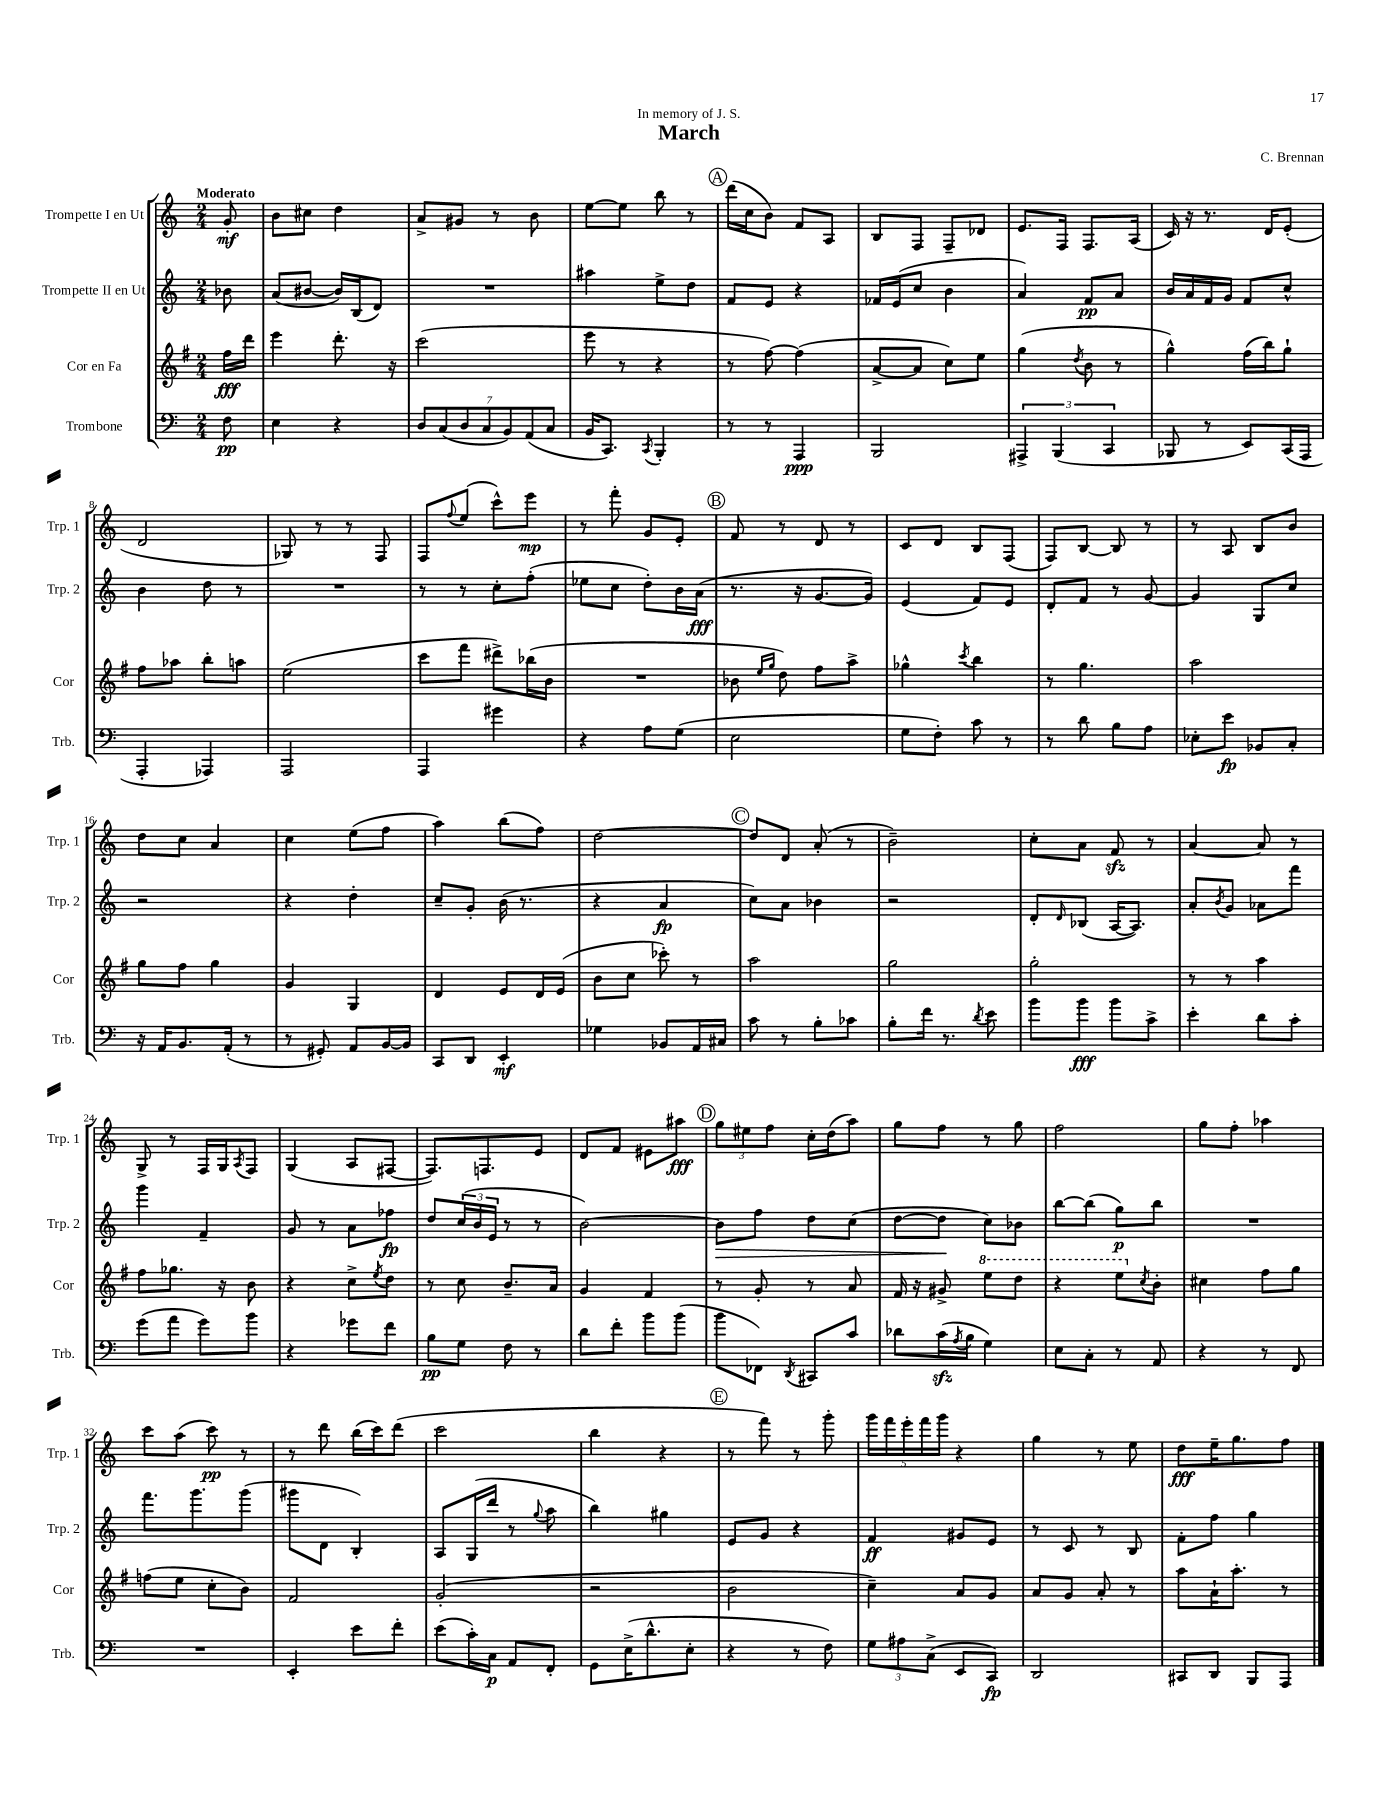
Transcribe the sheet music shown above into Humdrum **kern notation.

**kern	**dynam	**kern	**dynam	**kern	**dynam	**kern	**dynam
*part4	*part4	*part3	*part3	*part2	*part2	*part1	*part1
*staff4	*staff4	*staff3	*staff3	*staff2	*staff2	*staff1	*staff1
*I"Trombone	*	*I"Cor en Fa	*	*I"Trompette II en Ut	*	*I"Trompette I en Ut	*
*I'Trb.	*	*I'Cor	*	*I'Trp. 2	*	*I'Trp. 1	*
*clefF4	*	*clefG2	*	*clefG2	*	*clefG2	*
*k[]	*	*k[f#]	*	*k[]	*	*k[]	*
*M2/4	*	*M2/4	*	*M2/4	*	*M2/4	*
=	=	=	=	=	=	=	=
!	!	!	!	!	!	!LO:TX:a:B:t=Moderato	!
8F\	pp	16ff#\LL	fff	8b-X\	.	8g'/	mf
.	.	16ddd\JJ	.	.	.	.	.
=1	=1	=1	=1	=1	=1	=1	=1
4E\	.	4eee\	.	(8a/L	.	8b\L	.
.	.	.	.	[8b#X/J	.	8cc#X\J	.
4r	.	8.ddd'\	.	16b#/LL])	.	4dd\	.
.	.	.	.	(16B/J	.	.	.
.	.	.	.	8d/J)	.	.	.
.	.	16r	.	.	.	.	.
=2	=2	=2	=2	=2	=2	=2	=2
14D/L	.	(2ccc\	.	2r	.	8a^/L	.
(14C/	.	.	.	.	.	.	.
.	.	.	.	.	.	8g#X/J	.
14D/	.	.	.	.	.	.	.
14C/	.	.	.	.	.	.	.
.	.	.	.	.	.	8r	.
14BB/)	.	.	.	.	.	.	.
(14AA/	.	.	.	.	.	.	.
.	.	.	.	.	.	8b\	.
14C/J	.	.	.	.	.	.	.
=3	=3	=3	=3	=3	=3	=3	=3
16BB/KL	.	8eee\	.	4aa#X\	.	[8ee\L	.
8.CC/J)	.	.	.	.	.	.	.
.	.	8r	.	.	.	8ee\J]	.
8qCC/	.	.	.	.	.	.	.
4BBB'/	.	4r	.	8ee^\L	.	8bb\	.
.	.	.	.	8dd\J	.	8r	.
!!LO:REH:place=s1:t=A
=4	=4	=4	=4	=4	=4	=4	=4
8r	.	8r	.	8f/L	.	(16ddd\LL	.
.	.	.	.	.	.	16cc\J	.
8r	.	[8ff#\)	.	8e/J	.	8b\J)	.
4AAA/	ppp	(4ff#\]	.	4r	.	8f/L	.
.	.	.	.	.	.	8A/J	.
=5	=5	=5	=5	=5	=5	=5	=5
2BBB/	.	[8a^/L	.	16f-X/LL	.	8B/L	.
.	.	.	.	(16e/J	.	.	.
.	.	8a/J]	.	8cc/J	.	8F/J	.
.	.	8cc\L)	.	4b\	.	8F~/L	.
.	.	8ee\J	.	.	.	8d-X/J	.
=6	=6	=6	=6	=6	=6	=6	=6
6AAA#X^/	.	(4gg\	.	4a/)	.	8.e/L	.
(6BBB/	.	.	.	.	.	.	.
.	.	.	.	.	.	16F/Jk	.
.	.	8qdd/	.	.	.	.	.
.	.	8b\	.	8f/L	pp	8.F/L	.
6CC/	.	.	.	.	.	.	.
.	.	8r	.	8a/J	.	.	.
.	.	.	.	.	.	(16A/Jk	.
=7	=7	=7	=7	=7	=7	=7	=7
8BBB-X/	.	4gg^^\)	.	16b/LL	.	16c/)	.
.	.	.	.	16a/	.	16r	.
8r	.	.	.	16f/	.	8.r	.
.	.	.	.	16g/JJ	.	.	.
8EE/L)	.	(16ff#\LL	.	8f/L	.	.	.
.	.	16bb\J)	.	.	.	16d/KL	.
(16CC/L	.	8gg`\J	.	8cc^^/J	.	(8e'/J	.
16AAA/JJ	.	.	.	.	.	.	.
!!LO:LB:g=z
=8	=8	=8	=8	=8	=8	=8	=8
4AAA'/	.	8ff#\L	.	4b\	.	2d/	.
.	.	8aa-X\J	.	.	.	.	.
4AAA-X/)	.	8bb'\L	.	8dd\	.	.	.
.	.	8aan\J	.	8r	.	.	.
=9	=9	=9	=9	=9	=9	=9	=9
2AAA/	.	(2ee\	.	2r	.	8G-X/)	.
.	.	.	.	.	.	8r	.
.	.	.	.	.	.	8r	.
.	.	.	.	.	.	8F/	.
=10	=10	=10	=10	=10	=10	=10	=10
4AAA/	.	8ccc\L	.	8r	.	8F/L	.
.	.	.	.	.	.	8qqff/	.
.	.	8fff#\J	.	8r	.	(8ee/J	.
4g#X\	.	8ddd#X^\L)	.	8cc'\L	.	8ccc^^\L)	.
.	.	(16bb-X\L	.	(8ff'\J	.	8eee\J	mp
.	.	16b\JJ	.	.	.	.	.
=11	=11	=11	=11	=11	=11	=11	=11
4r	.	2r	.	8ee-X\L	.	8r	.
.	.	.	.	8cc\J	.	8fff'\	.
8A\L	.	.	.	8dd'\L)	.	8g/L	.
(8G\J	.	.	.	16b\L	.	8e'/J	.
.	.	.	.	(16a\JJ	fff	.	.
!!LO:REH:place=s1:t=B
=12	=12	=12	=12	=12	=12	=12	=12
2E\	.	8b-X\	.	8.r	.	8f/	.
.	.	16qqee/LL	.	.	.	.	.
.	.	16qqgg/JJ	.	.	.	.	.
.	.	8dd\)	.	.	.	8r	.
.	.	.	.	16r	.	.	.
.	.	8ff#\L	.	[8.g/L	.	8d/	.
.	.	8aa^\J	.	.	.	8r	.
.	.	.	.	16g/Jk])	.	.	.
=13	=13	=13	=13	=13	=13	=13	=13
8G\L	.	4gg-X^^\	.	(4e/	.	8c/L	.
8F'\J)	.	.	.	.	.	8d/J	.
.	.	8qccc/	.	.	.	.	.
8c\	.	4bb\	.	8f/L)	.	8B/L	.
8r	.	.	.	8e/J	.	(8F/J	.
=14	=14	=14	=14	=14	=14	=14	=14
8r	.	8r	.	8d'/L	.	8F/L)	.
8d\	.	4.gg\	.	8f/J	.	[8B/J	.
8B\L	.	.	.	8r	.	8B/]	.
8A\J	.	.	.	[8g/	.	8r	.
=15	=15	=15	=15	=15	=15	=15	=15
8E-X'\L	.	2aa\	.	4g/]	.	8r	.
8e\J	fp	.	.	.	.	8A/	.
8BB-X/L	.	.	.	8G/L	.	8B/L	.
8C'/J	.	.	.	8cc/J	.	8b/J	.
!!LO:LB:g=z
=16	=16	=16	=16	=16	=16	=16	=16
16r	.	8gg\L	.	2r	.	8dd\L	.
16AA/KL	.	.	.	.	.	.	.
8.BB/	.	8ff#\J	.	.	.	8cc\J	.
.	.	4gg\	.	.	.	4a/	.
(16AA'/Jk	.	.	.	.	.	.	.
8r	.	.	.	.	.	.	.
=17	=17	=17	=17	=17	=17	=17	=17
8r	.	4g/	.	4r	.	4cc\	.
8GG#X'/)	.	.	.	.	.	.	.
8AA/L	.	4G/	.	4dd'\	.	(8ee\L	.
[16BB/L	.	.	.	.	.	8ff\J	.
16BB/JJ]	.	.	.	.	.	.	.
=18	=18	=18	=18	=18	=18	=18	=18
8CC/L	.	4d/	.	8cc~/L	.	4aa\)	.
8DD/J	.	.	.	8g'/J	.	.	.
4EE'/	mf	8e/L	.	(16b\	.	(8bb\L	.
.	.	.	.	8.r	.	.	.
.	.	16d/L	.	.	.	8ff\J)	.
.	.	(16e/JJ	.	.	.	.	.
=19	=19	=19	=19	=19	=19	=19	=19
4G-X\	.	8b\L	.	4r	.	[2dd\	.
.	.	8cc\J	.	.	.	.	.
8BB-X/L	.	8ccc-X'\)	.	4a/	fp	.	.
16AA/L	.	8r	.	.	.	.	.
16C#X/JJ	.	.	.	.	.	.	.
!!LO:REH:place=s1:t=C
=20	=20	=20	=20	=20	=20	=20	=20
8c\	.	2aa\	.	8cc\L)	.	8dd/L]	.
8r	.	.	.	8a\J	.	8d/J	.
8B'\L	.	.	.	4b-X\	.	(8a'/	.
8c-X\J	.	.	.	.	.	8r	.
=21	=21	=21	=21	=21	=21	=21	=21
8B'\L	.	2gg\	.	2r	.	2b~\)	.
16f\Jk	.	.	.	.	.	.	.
8.r	.	.	.	.	.	.	.
8qd/	.	.	.	.	.	.	.
8e\	.	.	.	.	.	.	.
=22	=22	=22	=22	=22	=22	=22	=22
8b\L	.	2gg'\	.	8d'/L	.	8cc'\L	.
.	.	.	.	16qqd/	.	.	.
8b\J	fff	.	.	(8B-X/J	.	8a\J	.
8b\L	.	.	.	[16A/KL	.	8fzz/	.
.	.	.	.	8.A/J])	.	.	.
8c^\J	.	.	.	.	.	8r	.
=23	=23	=23	=23	=23	=23	=23	=23
4e'\	.	8r	.	8a'/L	.	[4a/	.
.	.	.	.	8qb/	.	.	.
.	.	8r	.	8g/J	.	.	.
8d\L	.	4aa\	.	8a-X\L	.	8a/]	.
8c'\J	.	.	.	8fff\J	.	8r	.
!!LO:LB:g=z
=24	=24	=24	=24	=24	=24	=24	=24
(8g\L	.	8ff#\L	.	4ggg\	.	8G^/	.
8a\J	.	8.gg-X\J	.	.	.	8r	.
8g\L)	.	.	.	4f~/	.	16F/LL	.
.	.	16r	.	.	.	16G/J	.
.	.	.	.	.	.	8qA/	.
8b\J	.	8b\	.	.	.	8F/J	.
=25	=25	=25	=25	=25	=25	=25	=25
4r	.	4r	.	8g/	.	(4G/	.
.	.	.	.	8r	.	.	.
8g-X\L	.	8cc^\L	.	8a\L	.	8A/L	.
.	.	8qee/	.	.	.	.	.
8f\J	.	8dd\J	.	8ff-X\J	fp	[8F#X/J	.
=26	=26	=26	=26	=26	=26	=26	=26
8B\L	pp	8r	.	8dd/L	.	8.F#/L])	.
8G\J	.	8cc\	.	(24cc/L	.	.	.
.	.	.	.	24b/	.	.	.
.	.	.	.	.	.	8.Fn/	.
.	.	.	.	24e/JJ	.	.	.
8F\	.	8.b~/L	.	8r	.	.	.
8r	.	.	.	8r	.	8e/J	.
.	.	16a/Jk	.	.	.	.	.
=27	=27	=27	=27	=27	=27	=27	=27
8d\L	.	4g/	.	[2b\)	.	8d/L	.
8f'\J	.	.	.	.	.	8f/J	.
8b\L	.	4f#/	.	.	.	8e#X\L	.
(8b\J	.	.	.	.	.	8aa#X\J	fff
!!LO:REH:place=s1:t=D
=28	=28	=28	=28	=28	=28	=28	=28
!	!	!	!	!	!LO:HP:b	!	!
8b\L	.	8r	.	8b\L]	>	12gg\L	.
.	.	.	.	.	.	12ee#X\	.
8FF-X\J)	.	8g'/	.	8ff\J	.	.	.
.	.	.	.	.	.	12ff\J	.
8qDD/	.	.	.	.	.	.	.
8CC#X/L	.	8r	.	8dd\L	.	16cc'\LL	.
.	.	.	.	.	.	(16dd\J	.
8c/J	.	8a/	.	(8cc\J	.	8aa\J)	.
=29	=29	=29	=29	=29	=29	=29	=29
8d-X\L	.	16f#/	.	[8dd\L	.	8gg\L	.
.	.	16r	.	.	.	.	.
(16czz\L	.	8g#X^/	.	8dd\J]	.	8ff\J	.
8qA/	.	.	.	.	.	.	.
16B\JJ	.	.	.	.	.	.	.
*	*	*8va	*	*	*	*	*
4G\)	.	8eee\L	.	8cc\L)	]	8r	.
.	.	8ddd\J	.	8b-X\J	.	8gg\	.
=30	=30	=30	=30	=30	=30	=30	=30
8E\L	.	4r	.	[8bb\L	.	2ff\	.
8C'\J	.	.	.	(8bb\J]	.	.	.
8r	.	8eee\L	.	8gg\L)	p	.	.
*	*	*X8va	*	*	*	*	*
.	.	8qcc/	.	.	.	.	.
8AA/	.	8b'\J	.	8bb\J	.	.	.
=31	=31	=31	=31	=31	=31	=31	=31
4r	.	4cc#X\	.	2r	.	8gg\L	.
.	.	.	.	.	.	8ff'\J	.
8r	.	8ff#\L	.	.	.	4aa-X\	.
8FF/	.	8gg\J	.	.	.	.	.
!!LO:LB:g=z
=32	=32	=32	=32	=32	=32	=32	=32
2r	.	(8ffn\L	.	8.fff\L	.	8ccc\L	.
.	.	8ee\J	.	.	.	(8aa\J	.
.	.	.	.	8.ggg\	.	.	.
.	.	8cc'\L	.	.	.	8ccc\)	pp
.	.	8b\J)	.	(8ggg\J	.	8r	.
=33	=33	=33	=33	=33	=33	=33	=33
4EE'/	.	2f#/	.	8ggg#X\L	.	8r	.
.	.	.	.	8d\J	.	8ddd\	.
8e\L	.	.	.	4B'/)	.	(16bb\LL	.
.	.	.	.	.	.	16ccc\J)	.
8f'\J	.	.	.	.	.	(8ddd\J	.
=34	=34	=34	=34	=34	=34	=34	=34
(8e\L	.	(2g'/	.	8A/L	.	2ccc\	.
16c'\L)	.	.	.	(16G/L	.	.	.
16C\JJ	p	.	.	16ddd/JJ	.	.	.
8AA/L	.	.	.	8r	.	.	.
.	.	.	.	8qqgg/	.	.	.
8FF'/J	.	.	.	8aa\	.	.	.
=35	=35	=35	=35	=35	=35	=35	=35
8GG\L	.	2r	.	4bb\)	.	4bb\	.
(16E^\K	.	.	.	.	.	.	.
8.d^^\	.	.	.	.	.	.	.
.	.	.	.	4gg#X\	.	4r	.
8E'\J	.	.	.	.	.	.	.
!!LO:REH:place=s1:t=E
=36	=36	=36	=36	=36	=36	=36	=36
4r	.	2b\	.	8e/L	.	8r	.
.	.	.	.	8g/J	.	8fff\)	.
8r	.	.	.	4r	.	8r	.
8F\)	.	.	.	.	.	8ggg'\	.
=37	=37	=37	=37	=37	=37	=37	=37
12G\L	.	4cc~\)	.	4f/	ff	20ggg\LL	.
.	.	.	.	.	.	20fff\	.
12A#X\	.	.	.	.	.	.	.
.	.	.	.	.	.	20eee'\	.
.	.	.	.	.	.	20fff\	.
(12C^\J	.	.	.	.	.	.	.
.	.	.	.	.	.	20ggg\JJ	.
8EE/L	.	8a/L	.	8g#X/L	.	4r	.
8CC/J)	fp	8g/J	.	8e/J	.	.	.
=38	=38	=38	=38	=38	=38	=38	=38
2DD/	.	8a/L	.	8r	.	4gg\	.
.	.	8g/J	.	8c/	.	.	.
.	.	8a'/	.	8r	.	8r	.
.	.	8r	.	8B/	.	8ee\	.
=39	=39	=39	=39	=39	=39	=39	=39
8CC#X/L	.	8aa\L	.	8f'\L	.	8dd\L	fff
8DD/J	.	16a`\K	.	8ff\J	.	16ee~\K	.
.	.	8.aa'\J	.	.	.	8.gg\	.
8BBB/L	.	.	.	4gg\	.	.	.
8AAA/J	.	8r	.	.	.	8ff\J	.
==	==	==	==	==	==	==	==
*-	*-	*-	*-	*-	*-	*-	*-
